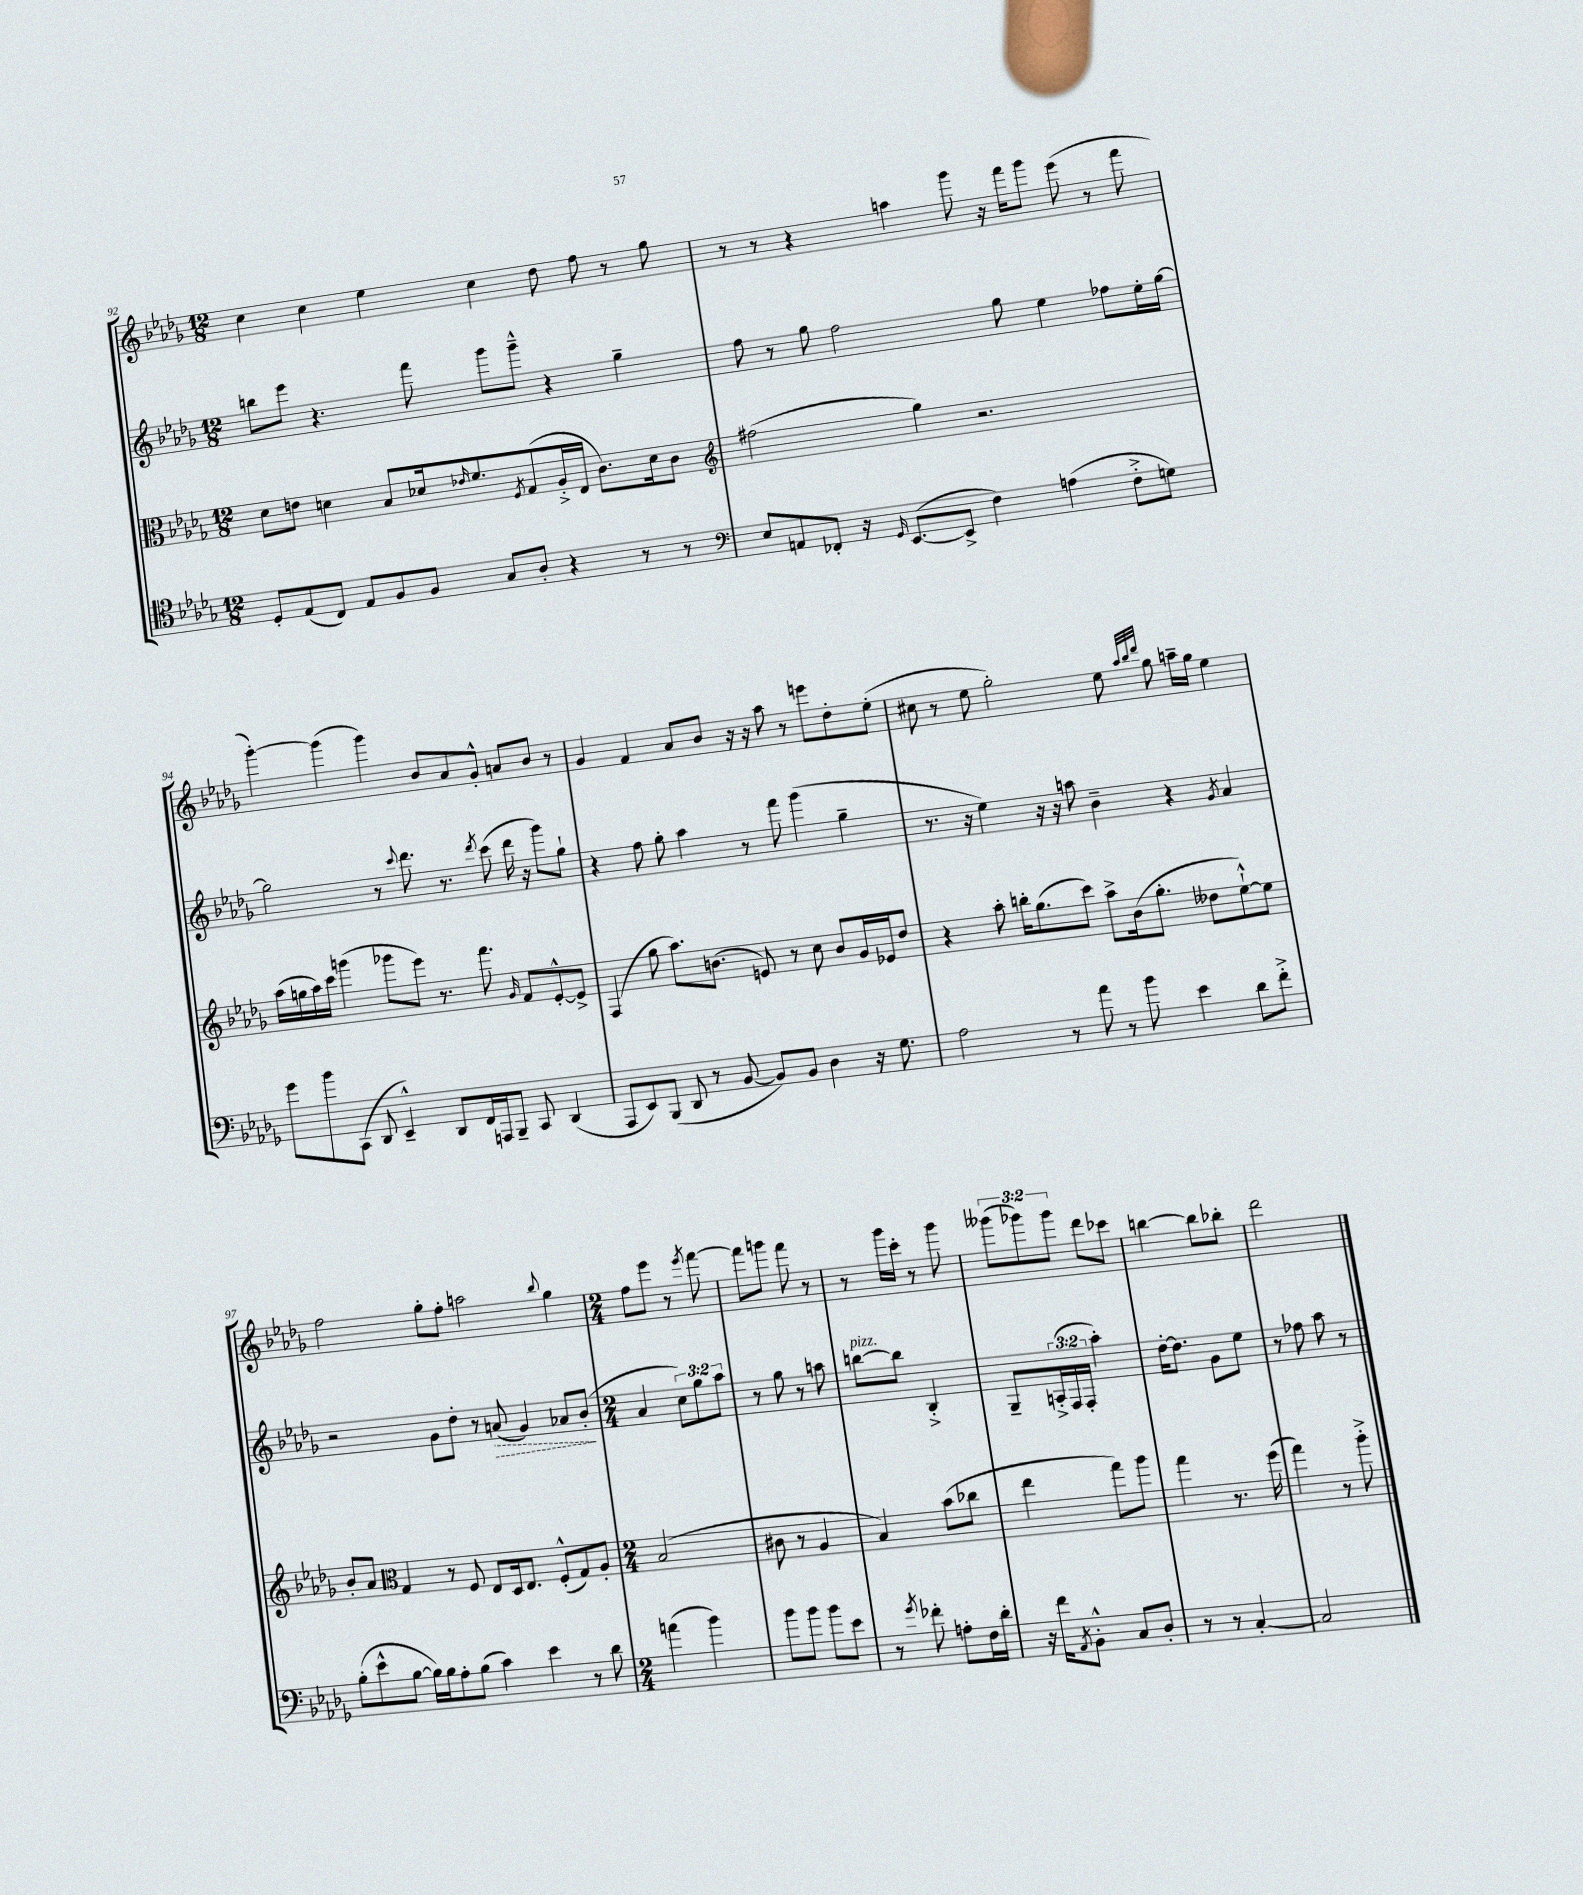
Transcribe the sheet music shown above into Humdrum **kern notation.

**kern	**kern	**kern	**dynam	**kern
*part4	*part3	*part2	*part2	*part1
*staff4	*staff3	*staff2	*staff2	*staff1
*clefC4	*clefC3	*clefG2	*	*clefG2
*k[b-e-a-d-g-]	*k[b-e-a-d-g-]	*k[b-e-a-d-g-]	*	*k[b-e-a-d-g-]
*M12/8	*M12/8	*M12/8	*	*M12/8
=92	=92	=92	=92	=92
8D-'/L	8d-\L	8bbn\L	.	4cc\
(8E-/	8en\J	8eee-\J	.	.
8C/J)	4dn\	4.r	.	4cc\
8E-/L	.	.	.	.
8F/	8B-/L	.	.	4ee-\
8F/J	16d-X/k	8fff\	.	.
.	16qqe-X/	.	.	.
.	8.f/	.	.	.
8G-/L	.	8ggg-\L	.	4cc\
.	8qF/	.	.	.
8A-'/J	(8G-/	8ggg-~^^\J	.	.
4r	16A-'^/L	4r	.	8dd-\
.	16E-/JJ	.	.	.
.	8.c\L)	.	.	8ff\
8r	.	4gg-~\	.	8r
.	16d-\k	.	.	.
8r	8c\J	.	.	8gg-\
=93	=93	=93	=93	=93
*clefF4	*clefG2	*	*	*
8E-/L	(2ff#X\	8ff\	.	8r
8AAn/	.	8r	.	8r
8FF-X'/J	.	8gg-\	.	4r
16r	.	2ff\	.	.
16qqGG-/	.	.	.	.
([8.EE-/L	.	.	.	.
.	4gg-\)	.	.	4aan\
8EE-^/J]	.	.	.	.
4F\)	2.r	.	.	8ggg-\
.	.	8gg-\	.	16r
.	.	.	.	16fff\KL
(4An\	.	4ee-\	.	8ggg-\J
.	.	.	.	(8eee-\
8F'^\L	.	8ff-X\L	.	8r
8Gn\J)	.	16ee-'\L	.	8fff\
.	.	[16gg-\JJ	.	.
!!LO:LB:g=z
=94	=94	=94	=94	=94
8g-\L	(16aa-\LL	2gg-\]	.	[4ggg-'\)
.	16ggn\	.	.	.
8b-\	16aa-\)	.	.	.
.	16ccc\JJ	.	.	.
(8CC\J	(4gggn\	.	.	(4ggg-\]
8DD-/	.	.	.	.
4EE-~^^/)	8ggg-X\L	8r	.	4ggg-\)
.	.	8qqccc/	.	.
.	8eee-\J)	8.ddd-\	.	.
8DD-/L	8.r	.	.	8b-/L
.	.	8.r	.	.
16FF/L	.	.	.	8a-/
16AAAn/J	8.fff\	.	.	.
.	.	8qddd-/	.	.
8BBB-~/J	.	(8ccc\	.	8g-'^^/J
.	16qqg-/	.	.	.
8CC/	8f/L	16ddd-\	.	8an/L
.	.	16r	.	.
(4DD-/	[8e-'^^/	8ggg-\L)	.	8b-/J
.	8e-^/J]	8gg-`\J	.	8r
=95	=95	=95	=95	=95
8AAA-/L	(4F/	4r	.	4g-/
8EE-/)	.	.	.	.
(8BBB-/J	8gg-\	8ff\	.	4f/
8DD-/	8.aa-\L)	8gg-'\	.	.
8r	.	4aa-\	.	8a-/L
.	(8.bn\J	.	.	.
[8BB-/	.	.	.	8b-/J
8BB-/L])	8en/)	8r	.	16r
.	.	.	.	16r
8BB-/J	8r	8fff\	.	8aa-\
4D-\	8cc\	(4ggg-\	.	8r
.	8b/L	.	.	8eeen\L
16r	16g-/L	4gg-~\	.	8dd-'\
8.G-\	16e-X/J	.	.	.
.	8dd-/J	.	.	(8ee-'\J
=96	=96	=96	=96	=96
2A-\	4r	8.r	.	8cc#X\
.	.	.	.	8r
.	.	16r	.	.
.	8aa-'\	4ee-\)	.	8ee-\
.	16bbn'\KL	.	.	2gg-'\)
.	(8.gg-\	.	.	.
8r	.	16r	.	.
.	.	16r	.	.
8a-\	8ccc\J)	8aan\	.	.
8r	8aa-^\L	4b-~\	.	.
8b-\	(16b-\k	.	.	8ee-\
.	8.gg-'\J	.	.	.
.	.	.	.	32qqaa-/LLL
.	.	.	.	32qqbb-/
.	.	.	.	32qqddd-/JJJ
4e-\	.	4r	.	8gg-\
.	8dd--X\L	.	.	16aan~\LL
.	.	.	.	16gg-\JJ
.	.	8qg-/	.	.
8d-\L	[8ee-`^^\)	4a-/	.	4ee-\
8f'^\J	8ee-\J]	.	.	.
!!LO:LB:g=z
=97	=97	=97	=97	=97
(8B-'\L	8b-'/L	2r	.	2ff\
8e-^^\	8a-/J	.	.	.
*	*clefC3	*	*	*
[8B-\J	4G-/	.	.	.
16B-\LL])	.	.	.	.
16B-\J	.	.	.	.
8A-'\	8r	8g-\L	.	8gg-'\L
(8B-\J	8F/	8dd-'\J	.	8ff'\J
4c\)	8E-/L	8r	.	2aan\
!	!	!	!LO:HP:b	!
.	16D-/k	(8an/	>	.
.	8.E-/J	.	.	.
4e-\	.	4g-/)	.	.
.	(8F'^^/L	.	.	.
.	.	.	.	8qqbb-/
8r	8G-/)	8a-X/L	.	4gg-\
8d-\	8A-'/J	(8b-'/J	.	.
.	.	.	]	.
=98	=98	=98	=98	=98
*M2/4	*M2/4	*M2/4	*	*M2/4
(4an\	(2B-/	4a-/	.	8ff\L
.	.	.	.	8eee-\J
4b-\)	.	12cc\L)	.	8r
.	.	12gg-\	.	.
.	.	.	.	8qeee-/
.	.	.	.	[8fff\
.	.	12aa-\J	.	.
=99	=99	=99	=99	=99
8b-\L	8c#X\	8r	.	8fff\L]
8b-\J	8r	8gg-\	.	8gggn\J
8b-\L	4A-/	8r	.	8fff\
8e-\J	.	8aan\	.	8r
=100	=100	=100	=100	=100
!	!	!LO:TX:a:i:t=pizz.	!	!
8r	4B-/)	[8bbn\L	.	8r
8qg-/	.	.	.	.
8f-X'\	.	8bb\J]	.	16ggg-\LL
.	.	.	.	16ccc'\JJ
8An'\L	(8b-\L	4B-'^/	.	8r
16F\L	8cc-X\J	.	.	8ggg-\
16d-'\JJ	.	.	.	.
=101	=101	=101	=101	=101
16r	4ee-\	8G-~/L	.	(12ggg--X\L
16f\KL	.	.	.	.
.	.	.	.	12ggg-X\)
8qAA-/	.	.	.	.
8BB-'^^\J	.	(24An'^/L	.	.
.	.	24F/	.	12ggg-\J
.	.	24F'/JJ	.	.
8C/L	8gg-\L)	4aa-'\)	.	8ddd-\L
8D-'/J	8aa-\J	.	.	8ccc-X\J
=102	=102	=102	=102	=102
8r	4gg-\	[16dd-'\KL	.	[4bbn\
.	.	8.dd-\J]	.	.
8r	.	.	.	.
[4C'/	8.r	8g-\L	.	8bb\L]
.	.	8ee-\J	.	8bb-X'\J
.	(16ff\	.	.	.
=103	=103	=103	=103	=103
2C/]	4gg-\)	8r	.	2ddd-\
.	.	8ff-X\	.	.
.	8r	8aa-\	.	.
.	8aa-'^\	8r	.	.
==	==	==	==	==
*-	*-	*-	*-	*-
